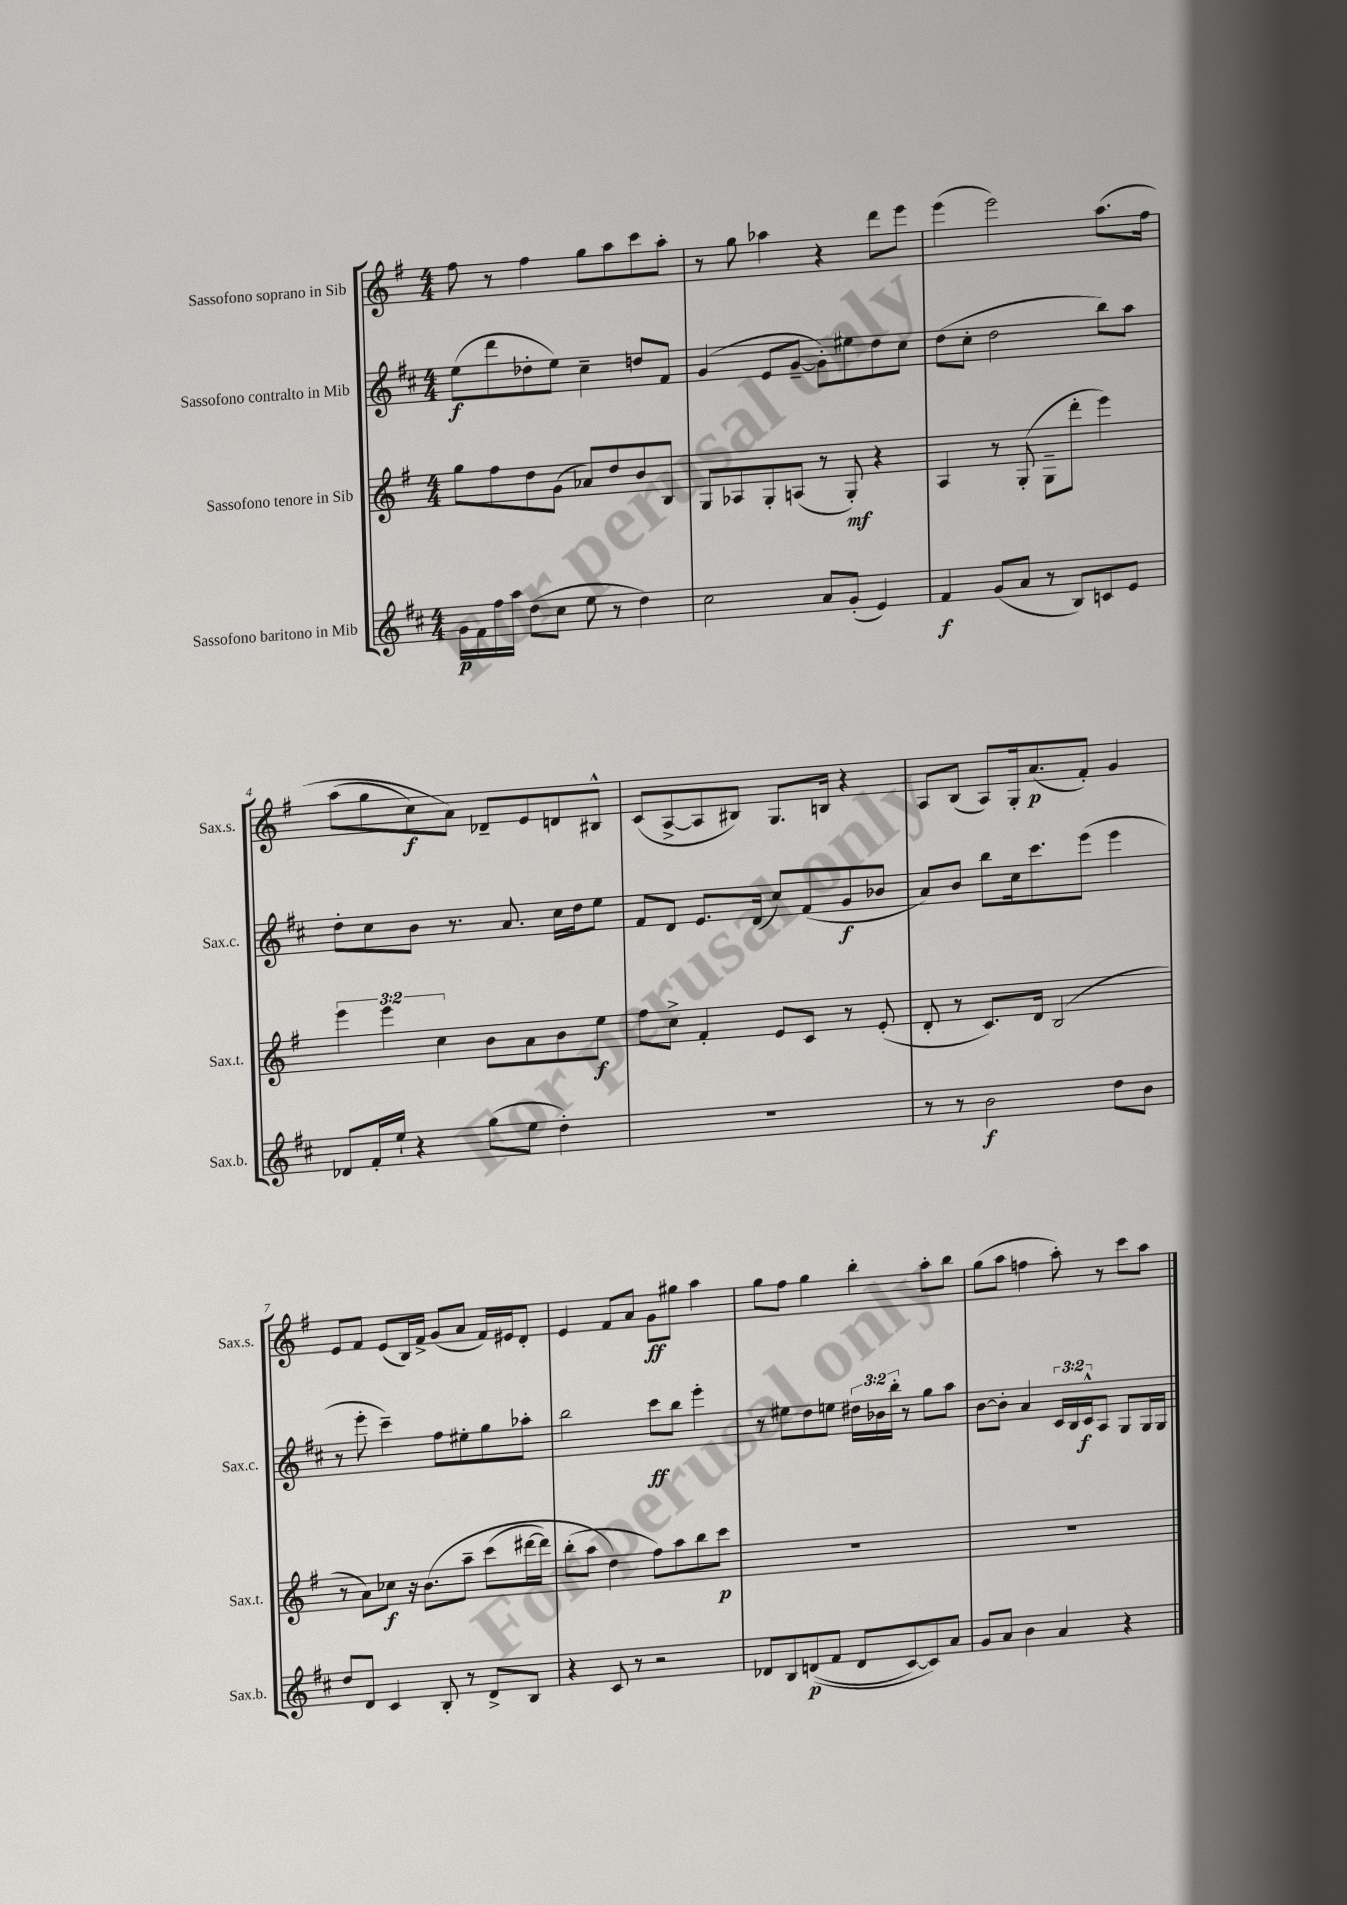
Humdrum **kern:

**kern	**kern	**kern	**kern
*staff4	*staff3	*staff2	*staff1
*clefG2	*clefG2	*clefG2	*clefG2
*k[f#c#]	*k[f#]	*k[f#c#]	*k[f#]
*M4/4	*M4/4	*M4/4	*M4/4
16g\LL	8gg\L	(8ee\L	8ff#\
16f#\	.	.	.
16ff#\	8ff#\	8ddd\	8r
16aa\JJ	.	.	.
(8dd\L	8dd\	8dd-'\	4ff#\
8cc#\J	(8g\J	8ee\J)	.
8ee\	8a-/L)	4cc#~\	8gg\L
8r	8dd/	.	8aa\
4dd\)	8b/	8dd/L	8ccc\
.	8B/J	8f#/J	8aa'\J
=	=	=	=
2cc#\	8G/L	(4g/	8r
.	8A-/	.	8gg\
.	8G'/	8e/L	4aa-\
.	(8A/J	[8g~/J	.
8a/L	8r	8g'\]L)	4r
(8g'/J	8G'/)	8ee#\	.
4e/)	4r	8dd\	8ddd\L
.	.	8cc#\J	8eee\J
=	=	=	=
4f#/	4A/	(8dd\L	(4eee\
.	.	8cc#'\J	.
(8g/L	8r	2dd\	2eee\)
8a/J	(8G'/	.	.
8r	8G~\L	.	.
8B/L)	8ddd'\J	.	.
8c/	4eee\)	8bb\L)	&(8.aa\L
8e/J	.	8aa\J	.
.	.	.	16ff#\Jk
=	=	=	=
8d-/L	6eee\	8dd'\L	(8aa\L
16f#'/L	.	8cc#\	8gg\
.	6eee\	.	.
16ee`/JJ	.	.	.
4r	.	8b\J	8cc\)
.	6cc\	.	.
.	.	8.r	8a\J&)
(8gg\L	8b\L	.	8d-~/L
.	.	8.a/	.
8ee\J	8a\	.	8e/
4dd'\)	8b\	16cc#\LL	8d/
.	.	16dd\J	.
.	8ee\J	8ee\J	8B#^^/J
=	=	=	=
1r	8ff#\L	8f#/L	(8c/L
.	8cc^\J	8d/J	[8A^/
.	4f#'/	8.e/L	8A/]
.	.	.	8B#/J)
.	.	(16d/Jk	.
.	8e/L	8cc#/L)	8.G/L
.	8c/J	(8f#/	.
.	.	.	16B/Jk
.	8r	8g/	4r
.	(8e'/	8b-/J	.
=	=	=	=
8r	8d'/	8a/L)	8A/L
8r	8r	8b/J	(8B/J
2b\	8.c/L)	8bb\L	8A/L)
.	.	16cc#\k	16G'/k
.	16d/Jk	8.ccc#\	(8.a/
.	(2B/	.	.
.	.	(8eee\J	8f#'/J)
8dd\L	.	4eee\	4g/
8b\J	.	.	.
=	=	=	=
8dd/L	8r	8r	8e/L
8d/J	8a\L)	8eee'\	8f#/J
4c#/	8cc-\J	4ccc#~\)	(8e/L
.	16r	.	16B/L)
.	&(8.b\L	.	16f#^/JJ
8B'/	.	8ff#\L	(8g/L
8r	8aa~\J	8ee#'\	8a/J
8d^/L	(8ccc\L	8gg\	16f#/LL)
.	.	.	16e#/J
8B/J	[16ddd#\L	8aa-'\J	8d'/J
.	16ddd#\]JJ)	.	.
=	=	=	=
4r	(8bb'\L	2bb\	4e/
.	8aa\J	.	.
8c#/	4dd\&)	.	8f#/L
8r	.	.	8a/J
2r	8ff#\L)	8ccc#\L	8g\L
.	8aa\	8bb\J	8gg#\J
.	8bb\	4eee'\	4aa\
.	8ccc\J	.	.
=	=	=	=
8d-/L	1r	8r	8gg\L
8B/	.	8ee#\L	8ff#\J
&((8d/	.	8dd\	4gg\
8f#/J	.	8ee\J	.
8d/L	.	24dd#\LL	4bb'\
.	.	24b-\	.
.	.	24bb'\JJ	.
[8c#/)	.	8r	.
8c#/]&)	.	8gg\L	8aa'\L
8a/J	.	8aa\J	8bb\J
=	=	=	=
8g/L	1r	[8b\L	(8gg\L
8a/J	.	8b'\]J	8aa\J
4b\	.	4a/	4ff\
4a/	.	24c#/LL	8aa'\)
.	.	24B/	.
.	.	24c#^^/J	.
.	.	8A/J	8r
4r	.	8G/L	8ccc\L
.	.	16G/L	8aa\J
.	.	16G/JJ	.
==	==	==	==
*-	*-	*-	*-
